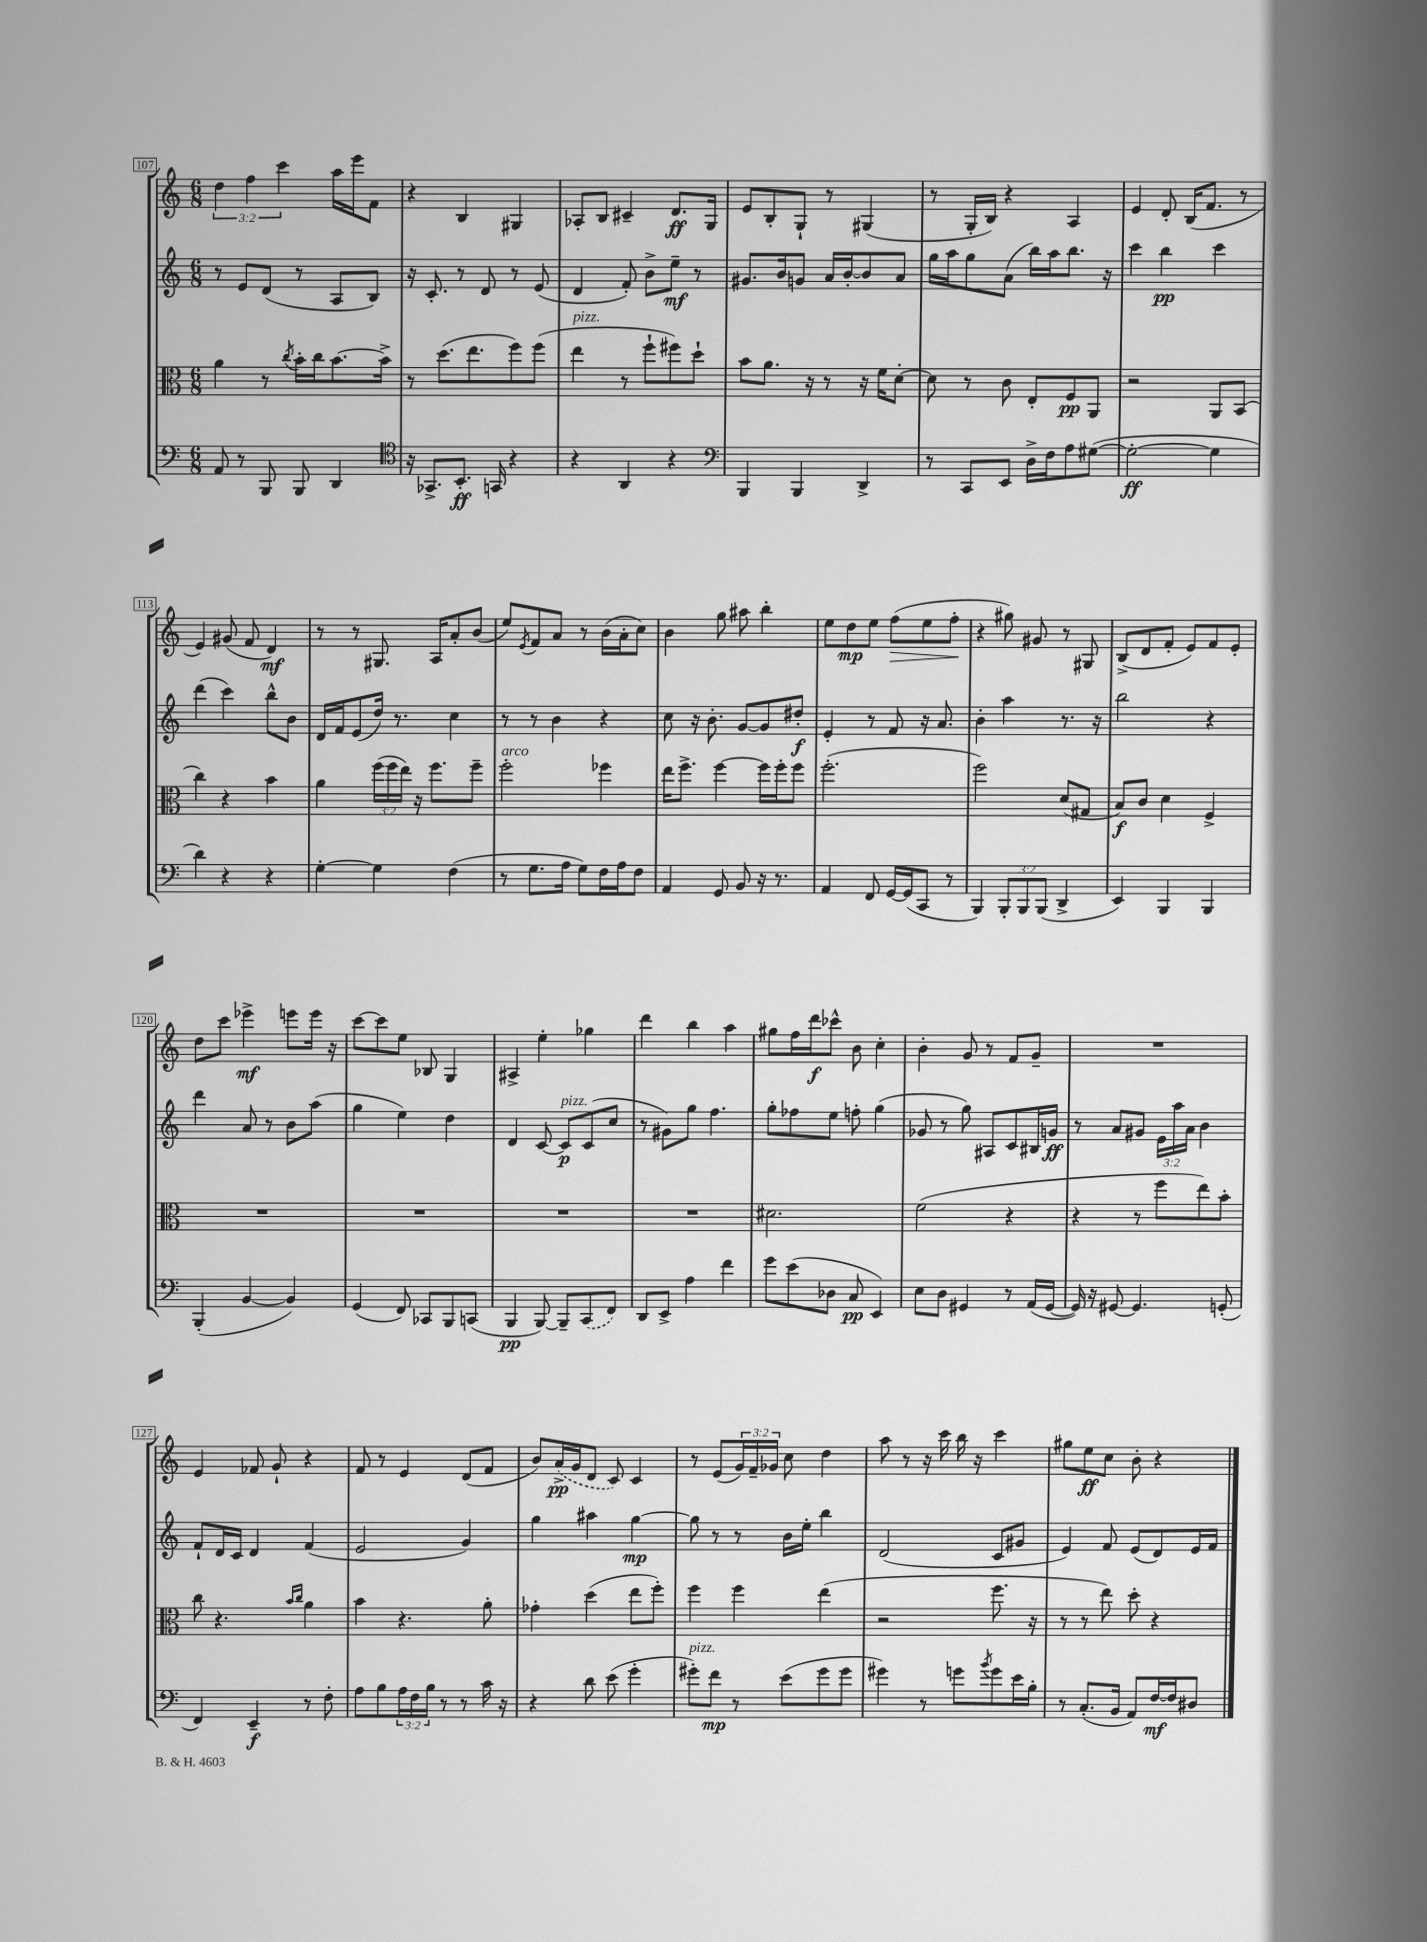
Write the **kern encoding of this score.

**kern	**kern	**kern	**kern
*staff4	*staff3	*staff2	*staff1
*clefF4	*clefC3	*clefG2	*clefG2
*k[]	*k[]	*k[]	*k[]
*M6/8	*M6/8	*M6/8	*M6/8
8AA/	4a\	8r	6dd\
8r	.	8e/L	.
.	.	.	6ff\
8BBB/	8r	(8d/J	.
.	.	.	6ccc\
.	8qcc/	.	.
8BBB/	16b'\LL	8r	.
.	16cc\J	.	.
4DD/	[8.b\	8A/L	16aa\LL
.	.	.	16eee\J
.	.	8B/J)	8f\J
.	16b^\]Jk	.	.
=	=	=	=
*clefC4	*	*	*
16r	8r	16r	4r
8.GG-^/L	.	8.c'/	.
.	(8.dd\L	.	.
8.BB'/J	.	8r	4B/
.	8.ee\	.	.
.	.	8d/	.
16GG/	.	.	.
4r	8ff\)	8r	4G#/
.	(8ff\J	(8e/	.
=	=	=	=
4r	4ee\	4d/	8A-'/L
.	.	.	8B/J
4AA/	8r	8f'/)	4c#~/
.	8ff`\L	8b^\L	.
4r	8ff#\)	8ee~\J	8.d/L
.	8dd`\J	8r	.
.	.	.	16G/Jk
=	=	=	=
*clefF4	*	*	*
4BBB/	8b\L	8.g#/L	8e/L
.	8.a\J	.	8B'/
.	.	16b/k	.
4BBB/	.	8g/J	8G`/J
.	16r	.	.
.	8r	16a/LL	8r
.	.	[16b'/J	.
4DD^/	16r	8b/]	(4G#/
.	16f\LK	.	.
.	[8d'\J	8a/J	.
=	=	=	=
8r	8d\]	16gg\LL	8r
.	.	16aa\J	.
8CC/L	8r	8gg\	16G'/LL
.	.	.	16B/JJ)
8EE/J	8c\	(8a\J	4r
16D^\LL	8E'/L	16bb\LL)	.
16F\J	.	16aa\J	.
8A\	8F/	8.bb\J	4A/
([8G#\J	8AA/J	.	.
.	.	16r	.
=	=	=	=
2G#'\_	2r	4ccc\	4e/
.	.	4bb\	8d'/
.	.	.	(16B/LK
.	.	.	8.f/J
4G#\]	8AA/L	4ccc\	.
.	(8BB/J	.	8r
=	=	=	=
4d\)	4cc\)	(4ddd\	4e/)
4r	4r	4ccc\)	(8g#/
.	.	.	8f/
4r	4b\	8bb^^\L	4d/)
.	.	8b\J	.
=	=	=	=
[4G'\	4a\	16d/LL	8r
.	.	16f/J	.
.	.	(8e/	8r
4G\]	(24ff\LL	16dd/Jk)	8.G#/
.	24ff\	.	.
.	.	8.r	.
.	24ee\JJ)	.	.
.	16r	.	.
.	8.ff\L	.	16A/LK
(4F\	.	4cc\	8a'/
.	8ff~\J	.	(8b/J
=	=	=	=
8r	2ff'\	8r	8ee/L)
.	.	.	8qe/
8.G\L	.	8r	8f/
.	.	4b\	8a/J
16A\Jk	.	.	.
8G\L)	.	.	8r
16F\L	4ff-\	4r	(16b\LL
16A\J	.	.	16a'\J
8F\J	.	.	8cc\J)
=	=	=	=
4AA/	16ee\LK	8cc\	4b\
.	8.ff^\J	.	.
.	.	16r	.
.	.	8.b'\	.
8GG/	[4ff\	.	8gg\
8BB/	.	[8g/L	8aa#\
16r	16ff\]LL	8g/]	4bb'\
8.r	16ff'\J	.	.
.	8ff\J	8dd#'/J	.
=	=	=	=
4AA/	(2.ff'\	4e'/	8ee\L
.	.	.	8dd\
8FF/	.	8r	8ee\J
[16GG/LL	.	8f/	(8ff\L
(16GG/]J	.	.	.
8CC/J	.	16r	8ee\
.	.	8.a/	.
8r	.	.	8ff'\J
=	=	=	=
4BBB/)	2ff\)	4b'\	4r
12BBB'/L	.	4aa\	8gg#\)
12BBB/	.	.	.
.	.	.	8g#/
(12BBB/J	.	.	.
4DD^/	(8d/L	8.r	8r
.	8G#/J	.	8G#/
.	.	16r	.
=	=	=	=
4EE/)	8B/L)	2bb\	(8B^/L
.	8c/J	.	8d/
4BBB/	4d\	.	8f'/J
.	.	.	8e/L)
4BBB/	4F^/	4r	8f/
.	.	.	8e'/J
=	=	=	=
(4BBB'/	2.r	4ddd\	8dd\L
.	.	.	8ccc\J
[4BB/	.	8a/	4eee-^\
.	.	8r	.
4BB/])	.	8b\L	8eee\L
.	.	(8aa\J	16eee\Jk
.	.	.	16r
=	=	=	=
(4GG/	2.r	4gg\	[8ccc\L
.	.	.	8ccc\]
8FF/)	.	4ee\)	8ee\J
8CC-/L	.	.	8B-/
8BBB/	.	4dd\	4G/
(8CC/J	.	.	.
=	=	=	=
4BBB/	2.r	4d/	4A#^/
[8BBB/)	.	[8c/	4ee'\
8BBB~/]L	.	8c/]L	.
(8CC/	.	(8c/	4gg-\
8FF/J)	.	8cc/J	.
=	=	=	=
8DD/L	2.r	8r	4ddd\
8EE^/J	.	8g#\L)	.
4A\	.	8gg\J	4bb\
.	.	4.ff\	.
4f\	.	.	4aa\
=	=	=	=
8g\L	2.d#\	8gg'\L	8gg#\L
(8e\	.	8ff-\	16ff\L
.	.	.	16ddd\J
8D-\J	.	8ee\J	8ccc-^^\J
8C/	.	8ff'\	8b\
4EE/)	.	(4gg\	4cc'\
=	=	=	=
8E\L	(2f\	8g-/	4b'\
8D\J	.	8r	.
4GG#/	.	8gg\)	8g/
.	.	8A#/L	8r
8r	4r	8c/	8f/L
(16AA/LL	.	16B#/L	8g~/J
[16GG#/JJ	.	16g/JJ	.
=	=	=	=
16GG#/])	4r	8r	2.r
16r	.	.	.
[8GG#/	.	8a/L	.
4.GG#/]	8r	8g#/J	.
.	8ff\L	24e\LL	.
.	.	24aa\	.
.	.	24a\JJ	.
.	8ee\)	4b\	.
(8GG'/	8b'\J	.	.
=	=	=	=
4FF/)	8cc\	8f`/L	4e/
.	4.r	16d/L	.
.	.	16c/JJ	.
4EE~/	.	4d/	8f-/
.	.	.	8g`/
.	16qqb/LL	.	.
.	16qqcc/JJ	.	.
8r	4a\	(4f/	4r
8F'\	.	.	.
=	=	=	=
8A\L	4b\	2e/	8f/
8B\	.	.	8r
24A\L	4.r	.	4e/
24F\	.	.	.
24B\JJ	.	.	.
8r	.	.	.
8r	.	4g/)	(8d/L
16c\	8a'\	.	8f/J
16r	.	.	.
=	=	=	=
4r	4g-'\	4gg\	8b/L)
.	.	.	(16a^/L
.	.	.	16g/J
8d\	(4dd\	4aa#\	8d/J
(8e\	.	.	8c/)
4g'\	8ee\L	[4gg\	4c/
.	8ff'\J)	.	.
=	=	=	=
8g#'\L)	4ff\	8gg\]	8r
8f\J	.	8r	(8e/L
8r	4ff\	8r	24g/L)
.	.	.	24f~/
.	.	.	24g-/JJ
(8e\L	.	16b\LL	8cc\
.	.	16ee'\JJ	.
8g#\	(4ee\	4bb\	4dd\
8g#\J	.	.	.
=	=	=	=
4g#\)	2r	(2d/	8aa\
.	.	.	8r
8r	.	.	16r
.	.	.	16ccc\
8g\L	.	.	16bb\
.	.	.	16r
8qb/	.	.	.
8g\	8.ff\	8c/L	4ccc\
16e\L	.	8g#/J	.
16B'\JJ	16r	.	.
=	=	=	=
8r	8r	4e/)	8gg#\L
(8.C'/L	8r	.	8ee\
.	8ee\)	8f/	8cc\J
16BB/Jk	.	.	.
8AA/L)	8dd'\	(8e/L	8b'\
[16F/L	4r	8d/)	4r
16F/]J	.	.	.
8D#/J	.	16e/L	.
.	.	16f/JJ	.
==	==	==	==
*-	*-	*-	*-
